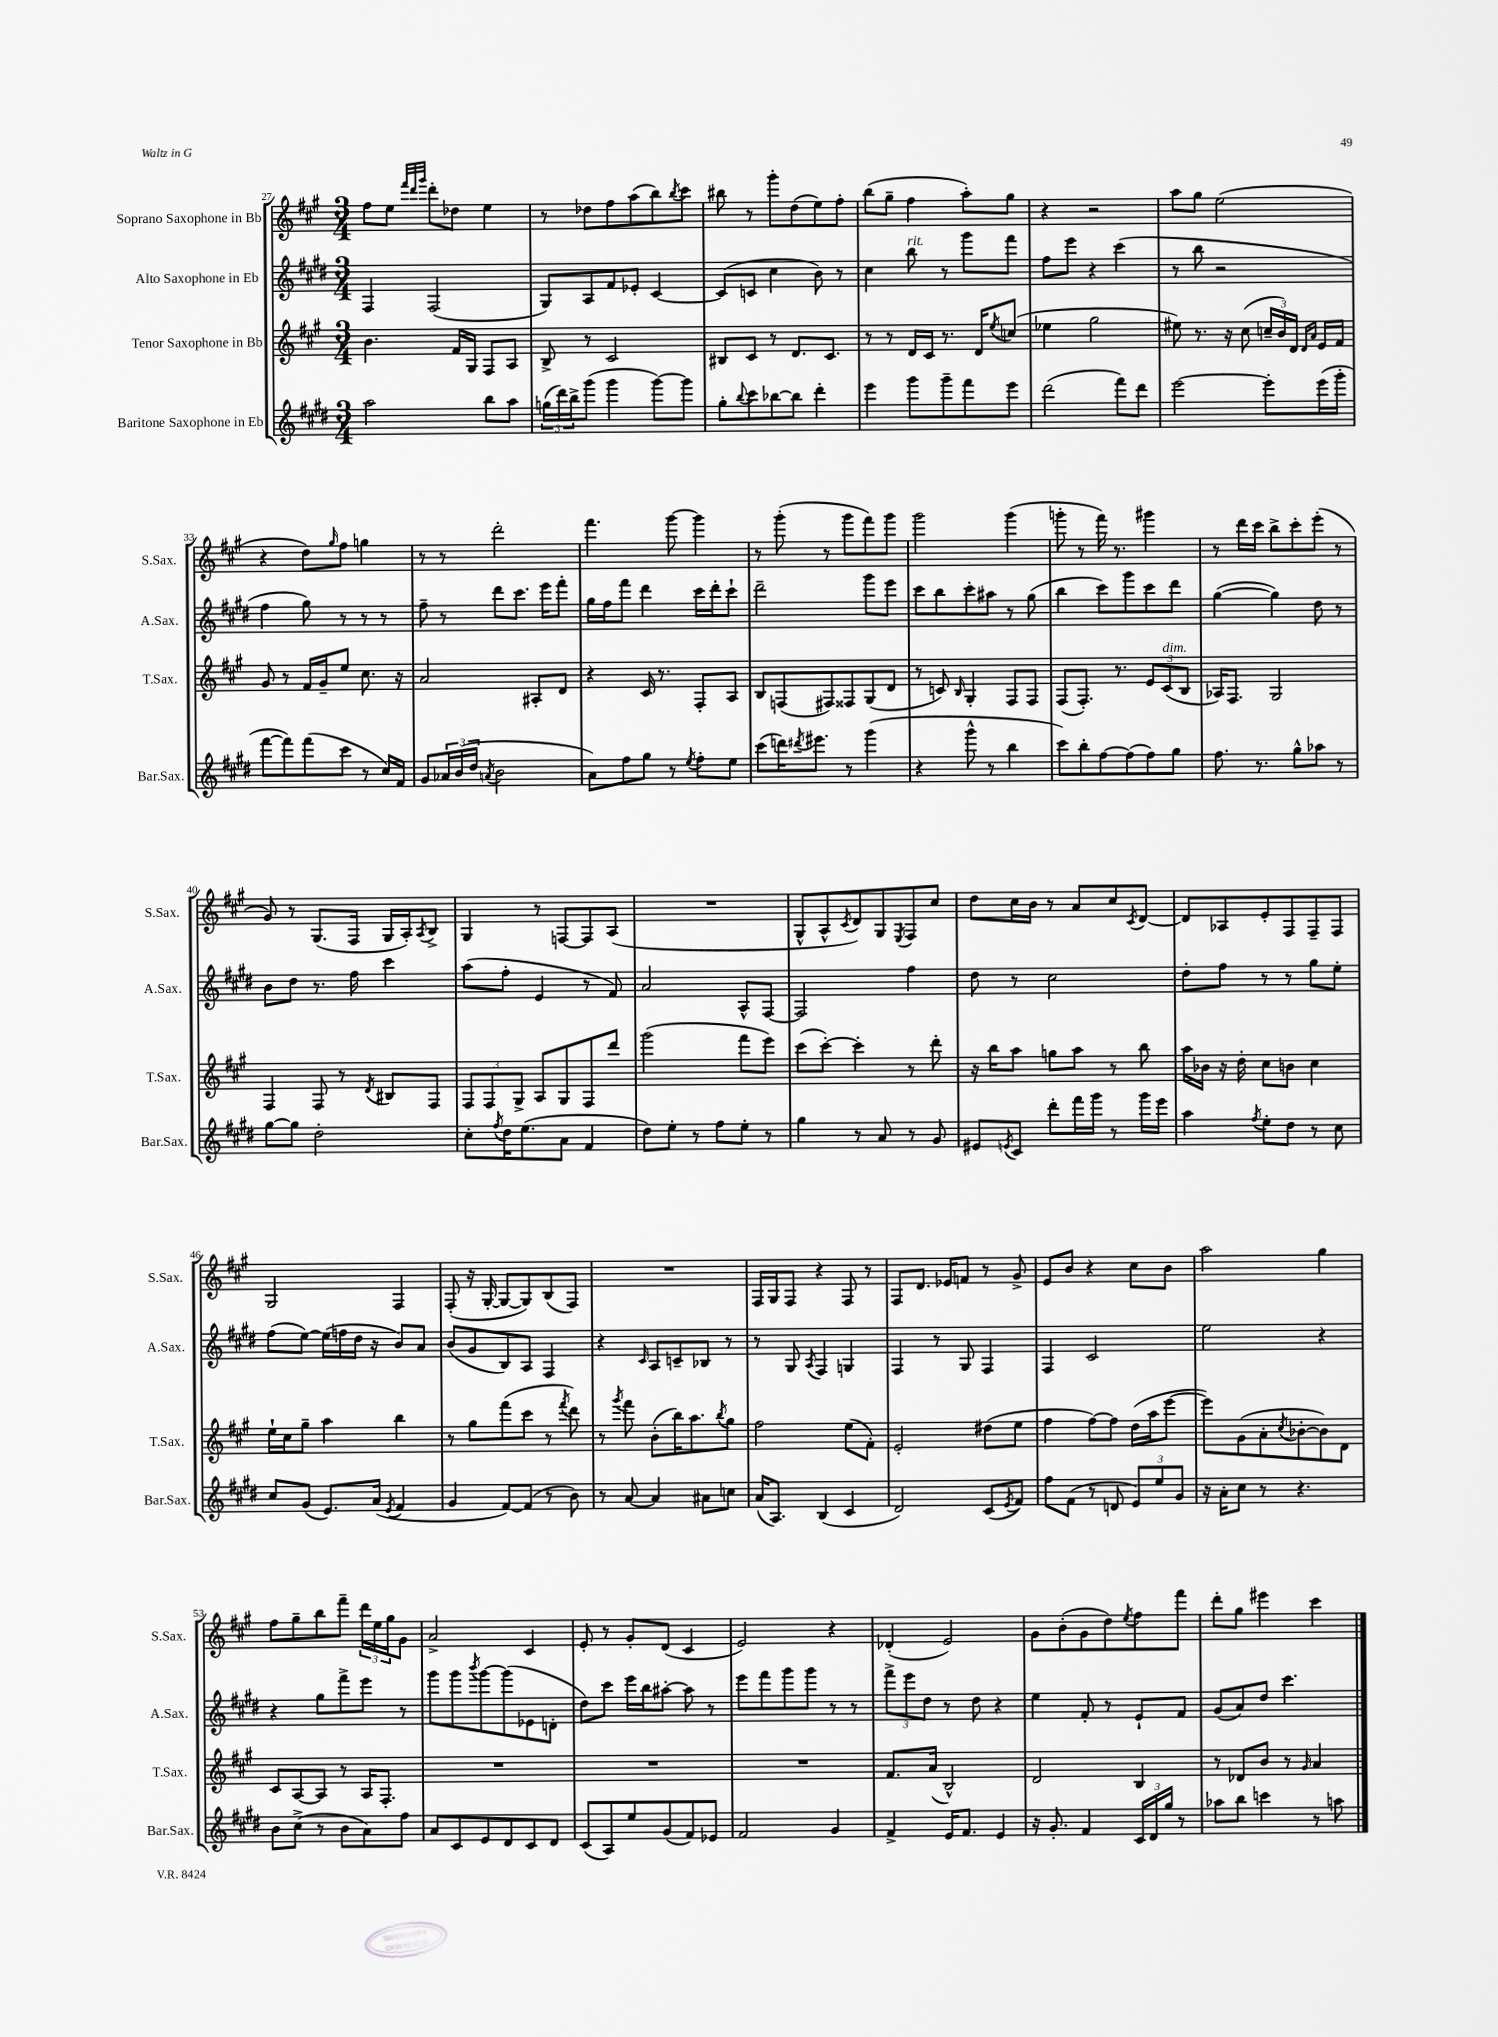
<<
\new StaffGroup <<
\new Staff = "s0" \with { instrumentName = "Soprano Saxophone in Bb" shortInstrumentName = "S.Sax." } {
    \clef treble \key a \major \numericTimeSignature \time 3/4
    fis''8 e''8 \grace { fis'''32 d'''32 gis'''32 } d'''8-. des''8 e''4 |
    r8 des''8 fis''8 a''8( b''8) \acciaccatura { b''8 } cis'''8 |
    bis''8 r8 gis'''8-. d''8( e''8) fis''8-. |
    b''8( gis''8-- fis''4 a''8-.) gis''8 |
    r4 r2 |
    a''8 gis''8 e''2( |
    r4 d''8) \grace { gis''16 } fis''8 g''4 |
    r8 r8 d'''2-. |
    fis'''4. gis'''8~ gis'''4 |
    r8 gis'''8-.( r8 gis'''8 fis'''8) gis'''8 |
    gis'''2 gis'''4( |
    g'''8-. r8 fis'''16) r8. gis'''4 |
    r8 d'''16 cis'''16 b''8-> cis'''8-. e'''8-.( r8 |
    gis'8) r8 gis8.( fis16 gis16 a16-.) \acciaccatura { a8 } b8-> |
    gis4 r8 f8~ f8 a8( |
    R2. |
    gis8-^ a8-^ \acciaccatura { cis'8 } d'8) gis8 \acciaccatura { e8 } fis8 cis''8 |
    d''8 cis''16 b'16 r8 a'8 cis''8 \acciaccatura { cis'8 } d'8~ |
    d'8 aes8 e'8-. fis8 fis8-- fis8 |
    gis2 fis4 |
    fis8-.( r16 gis16~-. gis8~ gis8) b8( fis8) |
    R2. |
    fis16 gis16 fis8 r4 fis8 r8 |
    fis8 d'8. ees'16 f'8 r8 gis'8-> |
    e'8 b'8 r4 cis''8 b'8 |
    a''2 gis''4 |
    fis''8 gis''8-- b''8 fis'''8-- \tuplet 3/2 { d'''16 e''16 gis''16 } gis'8 |
    a'2-> cis'4 |
    e'8-. r8 gis'8-. d'8( cis'4 |
    e'2) r4 |
    des'4-.( e'2) |
    gis'8 b'8-.( gis'8 d''8) \acciaccatura { e''8 } fis''8 fis'''8 |
    d'''8-. gis''8 eis'''4 cis'''4 \bar "|." |
}
\new Staff = "s1" \with { instrumentName = "Alto Saxophone in Eb" shortInstrumentName = "A.Sax." } {
    \clef treble \key e \major \numericTimeSignature \time 3/4
    fis4 fis2( |
    gis8) a8 fis'8 ees'8-. cis'4~ |
    cis'8( c'8 cis''4 b'8) r8 |
    cis''4 b''8^\markup { \italic "rit." } r8 gis'''8 fis'''8 |
    fis''8 e'''8 r4 cis'''4( |
    r8 b''8 r2 |
    fis''4 gis''8) r8 r8 r8 |
    fis''8-- r8 dis'''8 cis'''8. e'''16 fis'''8-. |
    gis''16 fis''16 fis'''8 dis'''4 cis'''16 dis'''16-. cis'''8-! |
    dis'''2-- gis'''8 e'''8 |
    cis'''8 b''8 cis'''8-. ais''8 r8 gis''8( |
    b''4 cis'''8) gis'''8 cis'''8 dis'''8 |
    gis''4~( gis''4) dis''8 r8 |
    b'8 dis''8 r8. fis''16 cis'''4 |
    a''8( fis''8-. e'4 r8 fis'8) |
    a'2 a8-^ fis8~ |
    fis2 fis''4 |
    dis''8 r8 cis''2 |
    dis''8-. fis''8 r8 r8 gis''8 e''8-. |
    fis''8( e''8~) e''16( f''16 dis''16 r16 b'8) a'8 |
    b'8( gis'8 b8) a8 fis4 |
    r4 \grace { cis'16 } a8 c'8-- bes8 r8 |
    r8 gis8 \acciaccatura { a8 } fis4 g4 |
    fis4 r8 gis8 fis4 |
    fis4 cis'2 |
    e''2 r4 |
    r4 gis''8 fis'''8-> e'''8 r8 |
    gis'''8 gis'''8 \acciaccatura { b'''8 } gis'''8~ gis'''8( ees'8 d'8-. |
    dis''8) cis'''8 e'''16 b''16 ais''8~-. ais''8 r8 |
    e'''8 fis'''8 gis'''8 gis'''8 r8 r8 |
    \tuplet 3/2 { fis'''8-> e'''8 dis''8 } r8 dis''8 r4 |
    e''4 fis'8-. r8 e'8-! fis'8 |
    gis'8( a'8) dis''8 cis'''4. \bar "|." |
}
\new Staff = "s2" \with { instrumentName = "Tenor Saxophone in Bb" shortInstrumentName = "T.Sax." } {
    \clef treble \key a \major \numericTimeSignature \time 3/4
    b'4. fis'16 gis16 fis8 a8 |
    b8-> r8 cis'2 |
    bis8 cis'8 r8 d'8. cis'8. |
    r8 r8 d'16 cis'16 r8. d'16 \acciaccatura { e''8 } c''8( |
    ees''4 gis''2 |
    eis''8) r8. r16 cis''8( \tuplet 3/2 { c''16-- b'16) d'16 } \grace { d'16 a'16 } e'16 fis'16 |
    gis'8 r8 fis'16 gis'16-- e''8 cis''8. r16 |
    a'2 ais8-. d'8 |
    r4 cis'16 r8. fis8-. a8 |
    b8 f8( fis8) fisis8 gis8( d'8 |
    r8 c'8) \grace { b16 } gis4-. fis8 fis8 |
    fis8( fis8.-.) r8. \tuplet 3/2 { e'8 cis'8^\markup { \italic "dim." }( b8 } |
    aes16) fis8. gis2 |
    fis4 fis8 r8 \acciaccatura { d'8 } bis8 fis8 |
    \tuplet 3/2 { fis8 fis8 gis8-> } a8 gis8 fis8 d'''8 |
    gis'''2( fis'''8 e'''8) |
    cis'''8( cis'''8~-.) cis'''4-. r8 d'''8-. |
    r16 b''16 a''8 g''8 a''8 r8 b''8 |
    a''16 bes'16 r16 d''16-. cis''8 b'8 cis''4 |
    e''16-! cis''16 gis''8-- a''4 b''4 |
    r8 gis''8 fis'''8( cis'''8 r8 \acciaccatura { fis'''8 } d'''8) |
    r8 \acciaccatura { gis'''8 } fis'''8 b'8-.( b''16) a''8. \acciaccatura { b''8 } gis''8 |
    fis''2 e''8( fis'8-.) |
    e'2-. dis''8( e''8 |
    fis''4 fis''8~) fis''8 d''16( a''16 e'''8~ |
    e'''8) gis'8( a'8-. \acciaccatura { cis''8 } bes'8~-. bes'8) d'8 |
    cis'8 a8~ a8 r8 a16 fis8.-. |
    R2. |
    R2. |
    R2. |
    fis'8. a'16( b2-^) |
    d'2 b4 |
    r8 des'8 b'8 r8 \grace { gis'16 } a'4 \bar "|." |
}
\new Staff = "s3" \with { instrumentName = "Baritone Saxophone in Eb" shortInstrumentName = "Bar.Sax." } {
    \clef treble \key e \major \numericTimeSignature \time 3/4
    a''2 b''8 a''8 |
    \tuplet 3/2 { g''16( dis'''16) b''16-> } gis'''8( gis'''4 gis'''8~) gis'''8 |
    gis''8-. \appoggiatura { b''8 } cis'''8 bes''8~ bes''8 dis'''4-. |
    e'''4 gis'''8 gis'''8-- fis'''8 e'''8 |
    dis'''2( fis'''8) dis'''8 |
    e'''2~ e'''8-. e'''16( gis'''16-. |
    fis'''8~ fis'''8) fis'''8( cis'''8 r8 cis''16) fis'16 |
    gis'8 \tuplet 3/2 { aes'16 b'16( dis''16 } \acciaccatura { a'8 } b'2 |
    a'8) fis''8 gis''8 r8 \acciaccatura { e''8 } fis''8-. e''8 |
    cis'''8( d'''16) \acciaccatura { dis'''8 } eis'''8. r8 gis'''4( |
    r4 gis'''8-^ r8 b''4 |
    cis'''8) b''8-. fis''8~ fis''8( fis''8) gis''8 |
    fis''8. r8. gis''8-^ aes''8 r8 |
    gis''8~ gis''8 dis''2-. |
    cis''8-. \acciaccatura { fis''8 } dis''16 e''8.( a'8 fis'4 |
    dis''8) e''8-. r8 fis''8 e''8-. r8 |
    gis''4 r8 a'8 r8 gis'8 |
    eis'8 \acciaccatura { e'8 } cis'8 dis'''8-. fis'''16 gis'''16 r8 gis'''16 e'''16 |
    a''4 \acciaccatura { fis''8 } e''8-. dis''8 r8 cis''8 |
    cis''8 gis'8( e'8.) a'16( \acciaccatura { e'8 } fis'4 |
    gis'4 fis'8~) fis'8( r8 b'8) |
    r8 a'8~ a'4 ais'8 c''8 |
    a'16( a8.) b4( cis'4 |
    dis'2) cis'8( \acciaccatura { e'8 } fis'8) |
    fis''8 fis'8( r8 d'8 \tuplet 3/2 { e'8) e''8 gis'8 } |
    r16 a'16-. cis''8 r8 r4. |
    b'8 cis''8->( r8 b'8 a'8) fis''8 |
    a'8 cis'8 e'8 dis'8 cis'8 dis'8 |
    cis'8( a8) e''8 gis'8( fis'8) ees'8 |
    fis'2 gis'4 |
    fis'4-> e'16 fis'8. e'4 |
    r16 gis'8.-. fis'4 \tuplet 3/2 { cis'16 dis'16 gis''16 } r8 |
    aes''8 b''8 c'''4 r8 a''8 \bar "|." |
}
>>
>>
\layout { \context { \Score currentBarNumber = #27 } }
